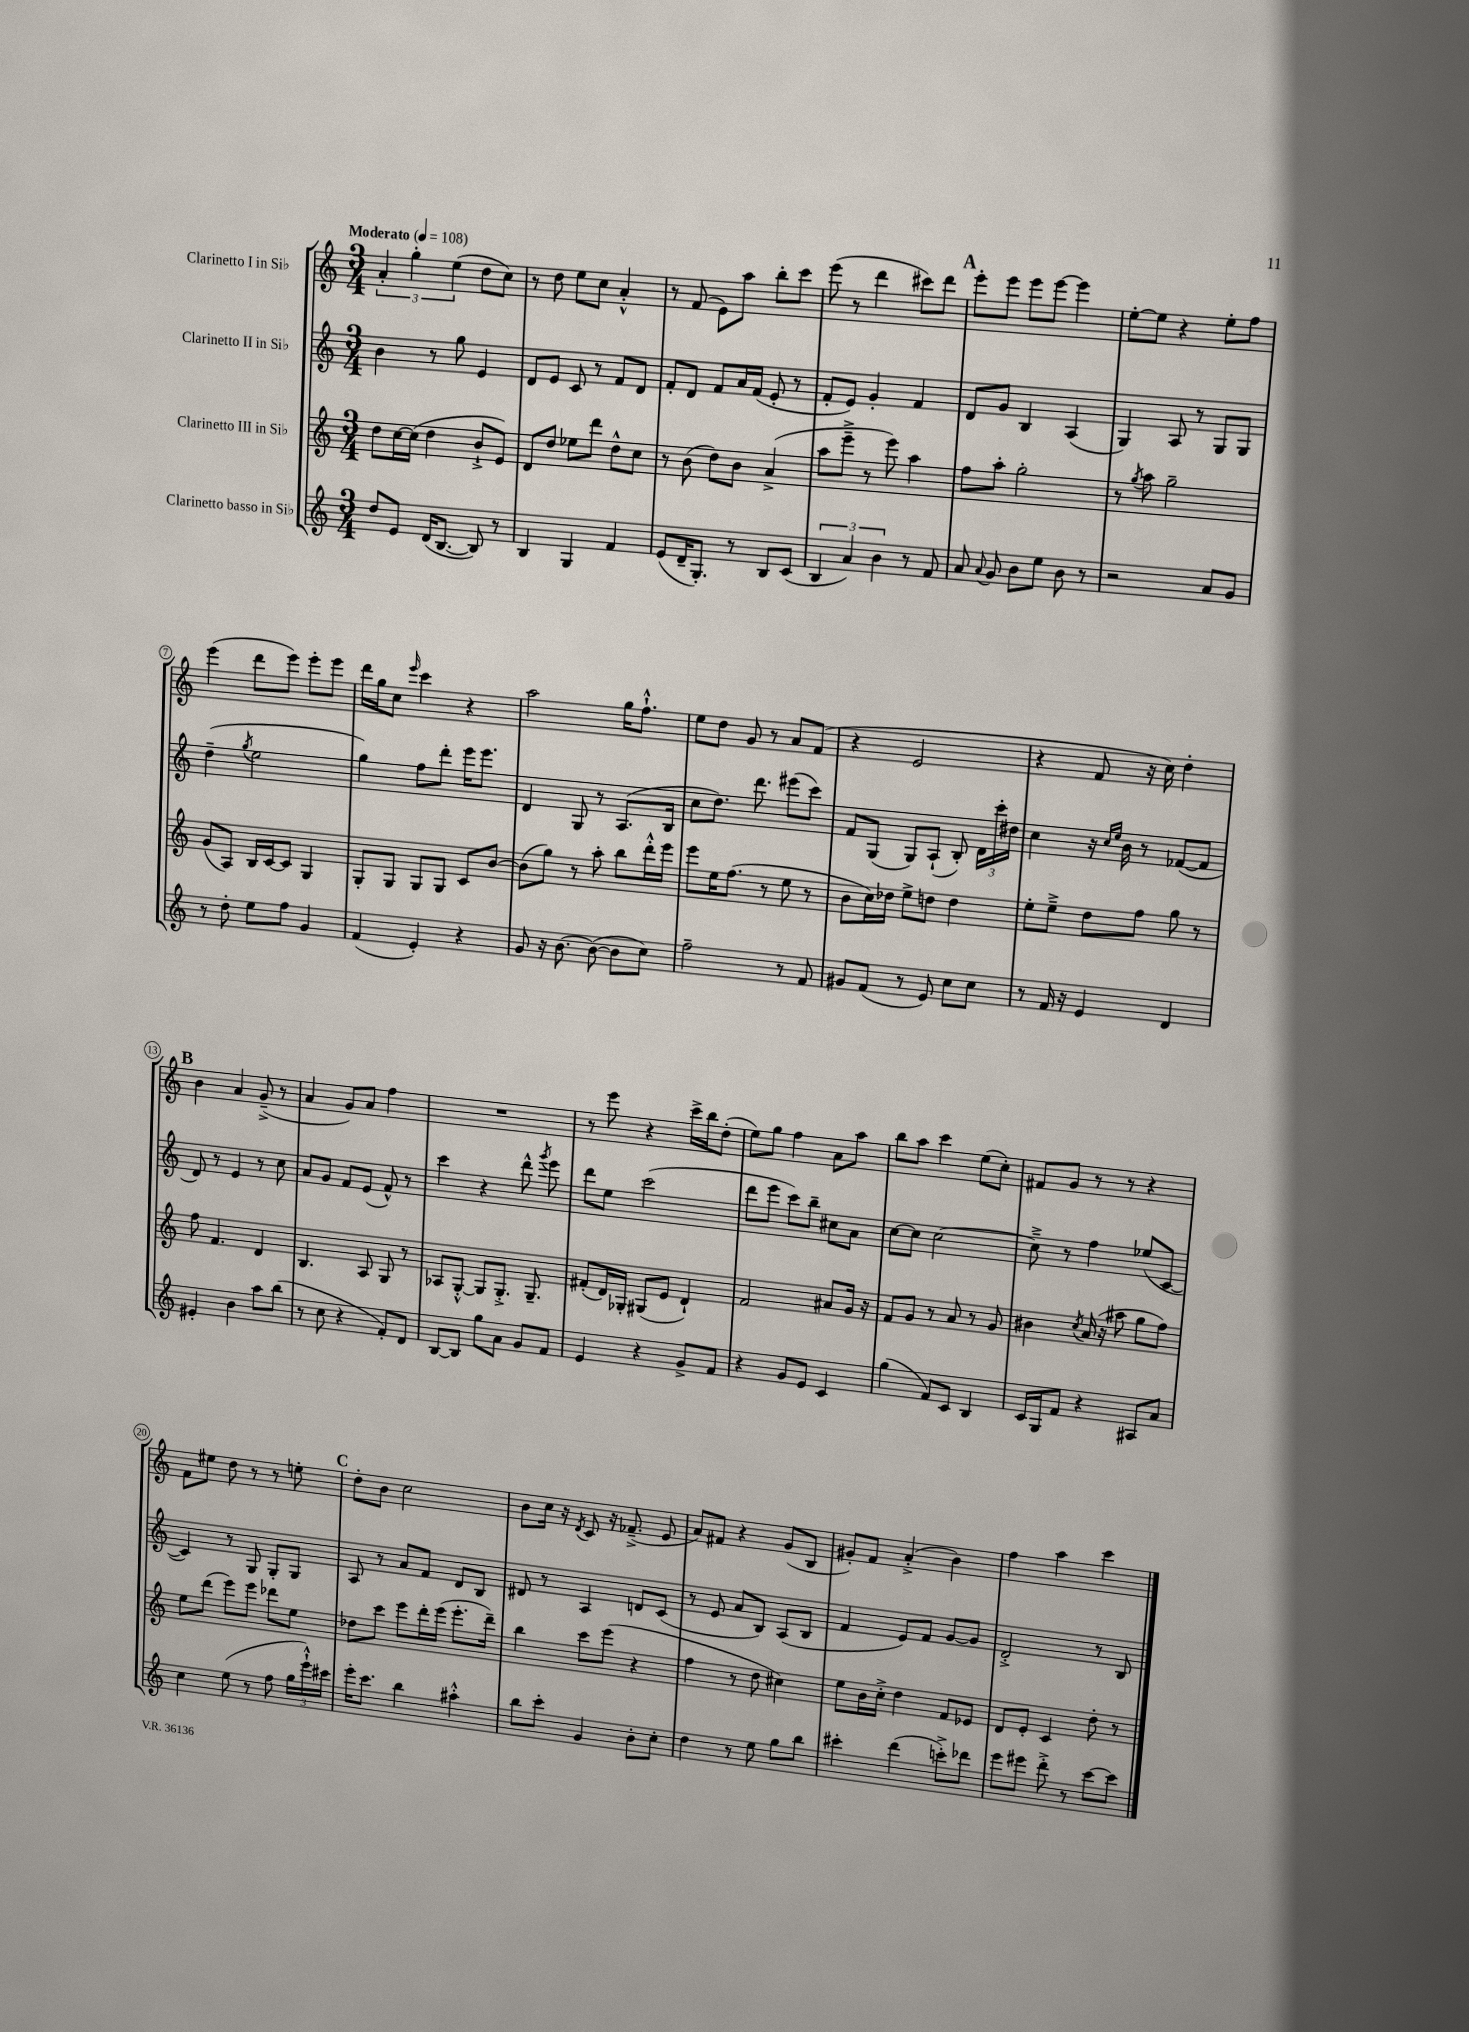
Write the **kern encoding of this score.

**kern	**kern	**kern	**kern
*staff4	*staff3	*staff2	*staff1
*clefG2	*clefG2	*clefG2	*clefG2
*k[]	*k[]	*k[]	*k[]
*M3/4	*M3/4	*M3/4	*M3/4
*MM108	*MM108	*MM108	*MM108
8dd	8dd	4b	6a'
8e	[16cc	.	.
.	.	.	6gg'
.	(16cc]	.	.
(16d	4dd	8r	.
[8.B	.	.	.
.	.	.	(6ee
.	.	8gg	.
8B])	8b`^	4e	8dd
8r	8e)	.	8cc)
=	=	=	=
4B	8d	8d	8r
.	8dd	8e	8dd
4G	8ee-	8c	8ee
.	8ddd	8r	8cc
4f	8dd^^	8f	4a'^^
.	8cc	8d	.
=	=	=	=
(8e	8r	8f'	8r
16d~	(8b	8d	(8f
8.G')	.	.	.
.	8dd)	8f	8e)
8r	8b	16a	8aa
.	.	(16f	.
8B	(4a^	8e'	8bb'
(8c	.	8r	8ccc
=	=	=	=
6B	8aa	8f'	(8eee
.	8eee~^	8e)	8r
6a)	.	.	.
.	8r	4g'	4ddd
6b	.	.	.
.	8eee)	.	.
8r	4aa	4f	8ccc#)
8f	.	.	8ddd
=	=	=	=
8a	8ff	8d	8eee'
8qqa	.	.	.
8g	8aa'	8g	8eee
8b	2gg'	4B	8eee
8ee	.	.	[8eee
8b	.	(4A	4eee]
8r	.	.	.
=	=	=	=
2r	8r	4G)	[8ee'
.	8qgg	.	.
.	8aa	.	8ee]
.	2gg~	8A	4r
.	.	8r	.
8a	.	8G	8ee'
8g	.	8G	8ff
=	=	=	=
8r	(8g	(4dd~	(4eee
8dd'	8A)	.	.
.	.	8qgg	.
8ee	16B	2ee	8ddd
.	[16c	.	.
8ff	8c]	.	8eee)
4g	4G	.	8eee'
.	.	.	8eee
=	=	=	=
(4f	8G'	4gg)	16ddd
.	.	.	16gg
.	8G	.	8cc
.	.	.	16qqeee
4e')	8G	8ff	4ccc
.	8G	8ddd'	.
4r	8c	16eee	4r
.	.	8.eee	.
.	[8b	.	.
=	=	=	=
8g	(8b]	4d	2aa
16r	8gg)	.	.
[8.b	.	.	.
.	8r	8G	.
(8b_	8aa'	8r	.
8b]	8bb	(8.A	16gg
.	.	.	8.ff`^^
8cc)	16ddd'^^	.	.
.	16eee	16B	.
=	=	=	=
2ff~	8eee	8cc	8ee
.	16ee	8.dd)	8dd
.	(8.ff	.	.
.	.	.	8g
.	.	8.ddd	.
.	8r	.	8r
8r	8ee	(8eee#	8a
8f	8r	8ccc)	(8f
=	=	=	=
8g#	8b	8f	4r
(8f	16cc)	(8G	.
.	16dd-	.	.
8r	8ee^	8G)	2e
8e)	8dd	(8A`	.
8cc	4dd	8B')	.
8cc	.	24d	.
.	.	24ccc'	.
.	.	24dd#	.
=	=	=	=
8r	8ee'	4cc	4r
16f	8ee~^	.	.
16r	.	.	.
4e	8dd	16r	8f
.	.	16qqcc	.
.	.	16qqee	.
.	.	16b	.
.	8ff	8r	16r
.	.	.	16cc)
4d	8gg	([8f-	4dd'
.	8r	8f-]	.
=	=	=	=
4e#'	8ff	8d)	4b
.	4.f	8r	.
4b	.	4e	4a
8aa	4d	8r	(8g~^
(8bb	.	8cc	8r
=	=	=	=
8r	4.B	8a	4a
8cc	.	8g	.
4r	.	8f	8g)
.	8A	(8e	8a
8f')	8G	8f^^)	4ff
8d	8r	8r	.
=	=	=	=
[8B	8A-	4ccc	2.r
8B]	[8G'^^	.	.
8gg	8G]	4r	.
8a	8.G'^	.	.
8g	.	8ddd^^	.
.	8.G~	.	.
.	.	8qggg	.
8f	.	8eee	.
=	=	=	=
4e	(8f#'	8ddd	8r
.	16d)	8ee	8eee
.	16G-'	.	.
4r	(8G#	(2ccc	4r
.	8e	.	.
8g^	4d`)	.	16ccc^
.	.	.	16bb
8f	.	.	(8dd'
=	=	=	=
4r	2f	8ddd	8ee)
.	.	8eee	8gg
8g	.	8ccc)	4ff
8e	.	8bb~	.
4c	8a#	8cc#	8a
.	16g	8a	8aa
.	16r	.	.
=	=	=	=
(4gg	8f	[8cc	8bb
.	8g	8cc]	8aa
8f)	8r	[2cc	4ccc
8c	8a	.	.
4B	8r	.	(8ee
.	8g	.	8cc')
=	=	=	=
16c	4b#	8cc~^]	8f#
16G	.	.	.
8f	.	8r	8g
.	8qcc	.	.
4r	(16a	4ff	8r
.	16r	.	.
.	8aa#	.	8r
8A#	8gg	(8ee-	4r
8a	8ff)	[8c	.
=	=	=	=
4cc	8ee	4c])	8f
.	(8ddd	.	8ee#
(8ee	8eee)	8r	8dd
8r	8eee	8G	8r
8ff	8ddd-	8G'	8r
24gg	8ee	8G	8ee'
24eee`^^)	.	.	.
24ccc#	.	.	.
=	=	=	=
16eee'	8dd-	8A	8dd'
8.ccc	.	.	.
.	8ccc	8r	8b
4bb	8eee	8a	2cc
.	16ddd'	8f	.
.	(16eee	.	.
4aa#'^^	8.eee'	8d	.
.	.	8B	.
.	16ddd~)	.	.
=	=	=	=
8bb	4bb	8d#	8b
8ccc'	.	8r	16cc
.	.	.	16r
.	.	.	8qd
4g	8ccc	4A	8c
.	(8eee	.	16r
.	.	.	(8.f-~^
8b'	4r	8d	.
8cc'	.	(8c	8e
=	=	=	=
4dd	4ff	8r	8a)
.	.	8e	8f#
8r	8r	8a	4r
8ee	8dd	8B)	.
8gg	4cc#)	(8A	(8g
8bb	.	8B	8B
=	=	=	=
4ccc#'	8ee	4f	8g#')
.	16b	.	8f
.	16cc'^	.	.
(4ddd	4dd	8e)	(4a'^
.	.	8f	.
8ccc'^)	8f	[8g	4b)
8ddd-	8e-	8g]	.
=	=	=	=
8eee	8d	2d'^	4ff
8eee#	8e'	.	.
8ddd'^	4c	.	4aa
8r	.	.	.
[8ccc	8dd'	8r	4ccc
8ccc]	8r	8B	.
==	==	==	==
*-	*-	*-	*-
